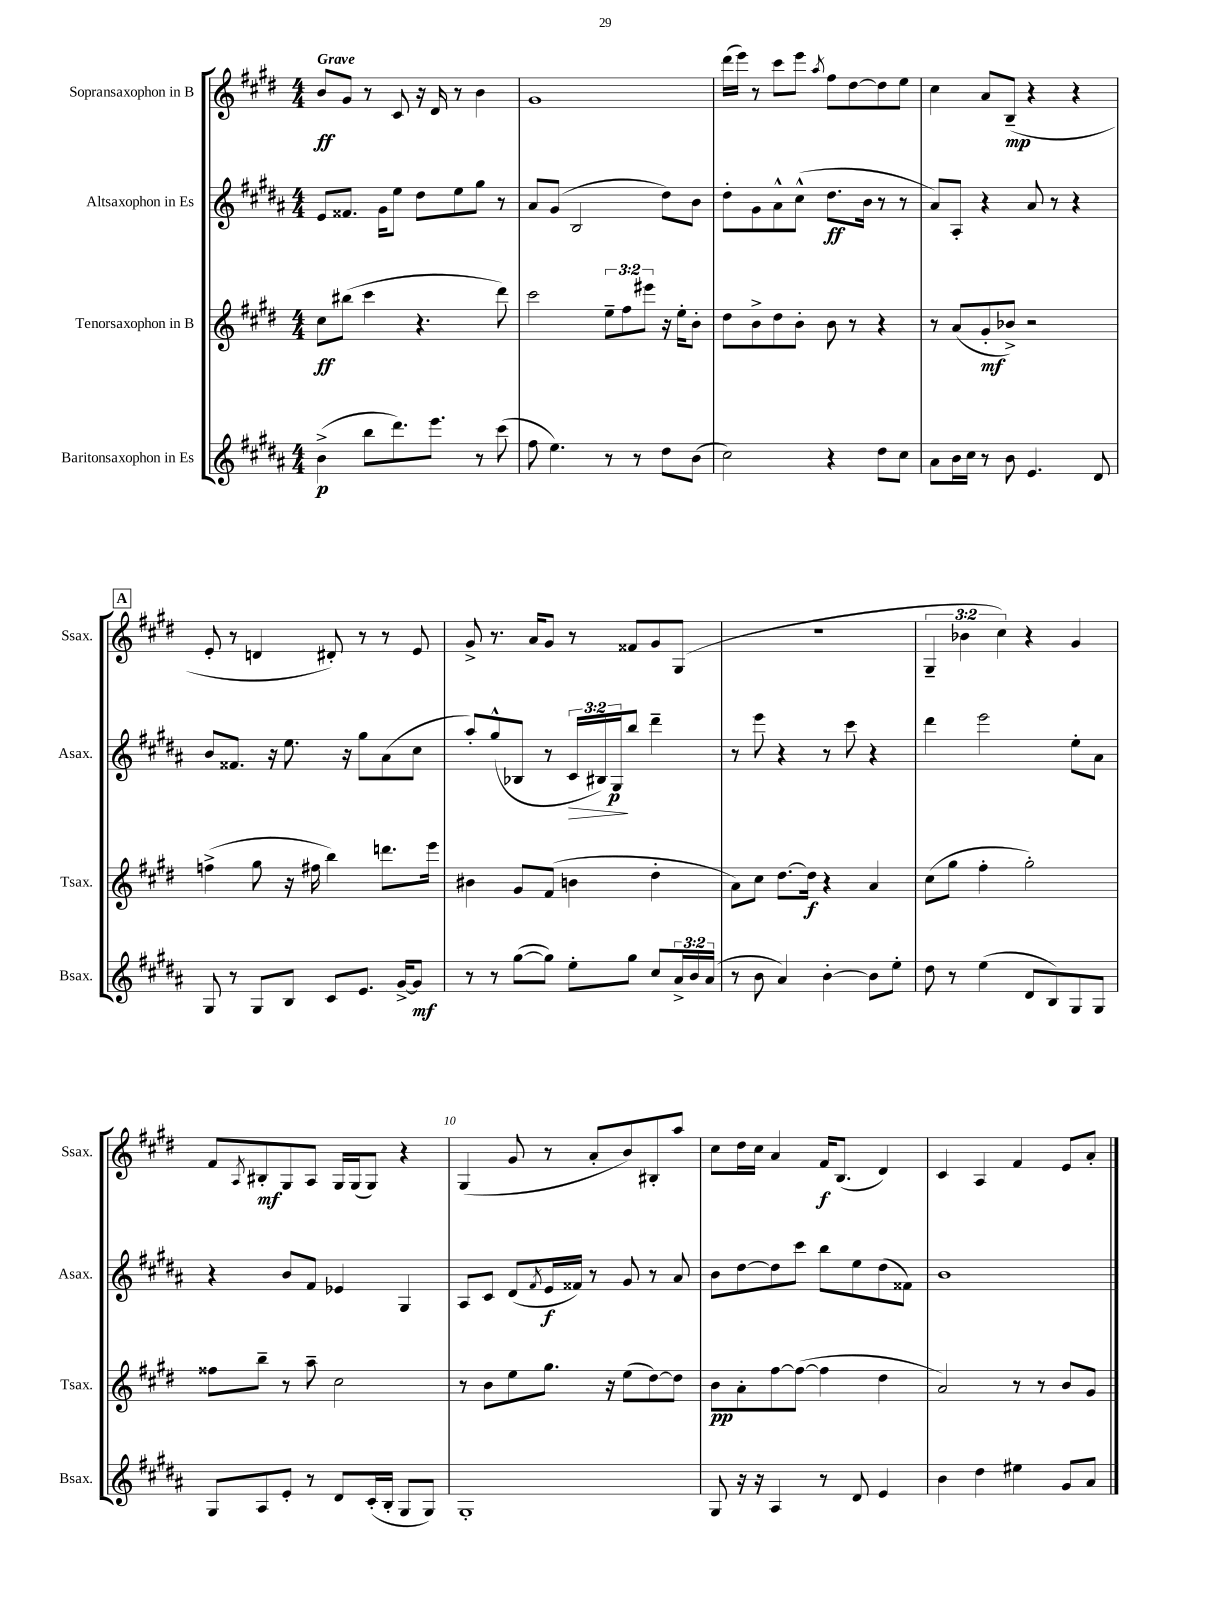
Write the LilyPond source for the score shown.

<<
\new StaffGroup <<
\new Staff = "s0" \with { instrumentName = "Sopransaxophon in B" shortInstrumentName = "Ssax." } {
    \clef treble \key e \major \numericTimeSignature \time 4/4 \override Staff.TupletNumber.text = #tuplet-number::calc-fraction-text \tempo "Grave"
    b'8\ff gis'8 r8 cis'8 r16 dis'16 r8 b'4 |
    gis'1 |
    dis'''16( e'''16) r8 cis'''8 e'''8 \acciaccatura { a''8 } fis''8 dis''8~ dis''8 e''8 |
    cis''4 a'8 b8--\mp( r4 r4 |
    \mark \markup { \box "A" } e'8-. r8 d'4 dis'8-.) r8 r8 e'8 |
    gis'8-> r8. a'16 gis'8 r8 fisis'8 gis'8 gis8( |
    R1 |
    \tuplet 3/2 { gis4-- bes'4 cis''4) } r4 gis'4 |
    fis'8 \acciaccatura { a8 } bis8-.\mf gis8 a8 gis16 gis16( gis8) r4 |
    gis4( gis'8 r8 a'8-. b'8) bis8-. a''8 |
    cis''8 dis''16 cis''16 a'4 fis'16\f b8.( dis'4) |
    cis'4 a4 fis'4 e'8 a'8-. \bar "|." |
}
\new Staff = "s1" \with { instrumentName = "Altsaxophon in Es" shortInstrumentName = "Asax." } {
    \clef treble \key b \major \numericTimeSignature \time 4/4 \override Staff.TupletNumber.text = #tuplet-number::calc-fraction-text
    e'8 fisis'8. gis'16 e''8 dis''8 e''8 gis''8 r8 |
    ais'8 gis'8( b2 dis''8) b'8 |
    dis''8-. gis'8 ais'8-^ cis''8-^( dis''8.\ff b'16 r8 r8 |
    ais'8) ais8-. r4 ais'8 r8 r4 |
    \mark \markup { \box "A" } b'8 fisis'8. r16 e''8. r16 gis''8 ais'8( cis''8 |
    ais''8-.) gis''8-^( bes8 r8 \tuplet 3/2 { cis'16\> bis16) gis16\p\! } b''8 dis'''4-- |
    r8 e'''8 r4 r8 cis'''8 r4 |
    dis'''4 e'''2 e''8-. ais'8 |
    r4 b'8 fis'8 ees'4 gis4 |
    ais8 cis'8 dis'8( \acciaccatura { fis'8 } e'16\f fisis'16) r8 gis'8 r8 ais'8 |
    b'8 dis''8~ dis''8 cis'''8 b''8 e''8 dis''8( fisis'8) |
    b'1 \bar "|." |
}
\new Staff = "s2" \with { instrumentName = "Tenorsaxophon in B" shortInstrumentName = "Tsax." } {
    \clef treble \key e \major \numericTimeSignature \time 4/4 \override Staff.TupletNumber.text = #tuplet-number::calc-fraction-text
    cis''8\ff bis''8( cis'''4 r4. dis'''8) |
    cis'''2 \tuplet 3/2 { e''8-- fis''8 eis'''8 } r16 e''16-. b'8-. |
    dis''8 b'8-> dis''8 b'8-. b'8 r8 r4 |
    r8 a'8( gis'8-.\mf bes'8->) r2 |
    \mark \markup { \box "A" } f''4->( gis''8 r16 fis''16 b''4) d'''8. e'''16 |
    bis'4 gis'8 fis'8( b'4 dis''4-. |
    a'8) cis''8 dis''8.~ dis''16\f r4 a'4 |
    cis''8( gis''8 fis''4-. gis''2-.) |
    fisis''8 b''8-- r8 a''8-- cis''2 |
    r8 b'8 e''8 gis''8. r16 e''8( dis''8~) dis''8 |
    b'8\pp a'8-. fis''8~ fis''8~( fis''4 dis''4 |
    a'2) r8 r8 b'8 gis'8 \bar "|." |
}
\new Staff = "s3" \with { instrumentName = "Baritonsaxophon in Es" shortInstrumentName = "Bsax." } {
    \clef treble \key b \major \numericTimeSignature \time 4/4 \override Staff.TupletNumber.text = #tuplet-number::calc-fraction-text
    b'4->\p( b''8 dis'''8.) e'''8. r8 cis'''8( |
    fis''8 e''4.) r8 r8 dis''8 b'8( |
    cis''2) r4 dis''8 cis''8 |
    ais'8 b'16 cis''16 r8 b'8 e'4. dis'8 |
    \mark \markup { \box "A" } gis8 r8 gis8 b8 cis'8 e'8. gis'16~-> gis'8\mf |
    r8 r8 gis''8~( gis''8) e''8-. gis''8 cis''8 \tuplet 3/2 { ais'16-> b'16 ais'16( } |
    r8 b'8 ais'4) b'4~-. b'8 e''8-. |
    dis''8 r8 e''4( dis'8 b8) gis8 gis8 |
    gis8 ais8 e'8-. r8 dis'8 cis'16-.( b16-. gis8 gis8) |
    gis1-. |
    gis8 r16 r16 ais4 r8 dis'8 e'4 |
    b'4 dis''4 eis''4 gis'8 ais'8 \bar "|." |
}
>>
>>
\layout { \context { \Score \override BarNumber.break-visibility = ##(#f #t #t) barNumberVisibility = #(every-nth-bar-number-visible 5) } }
